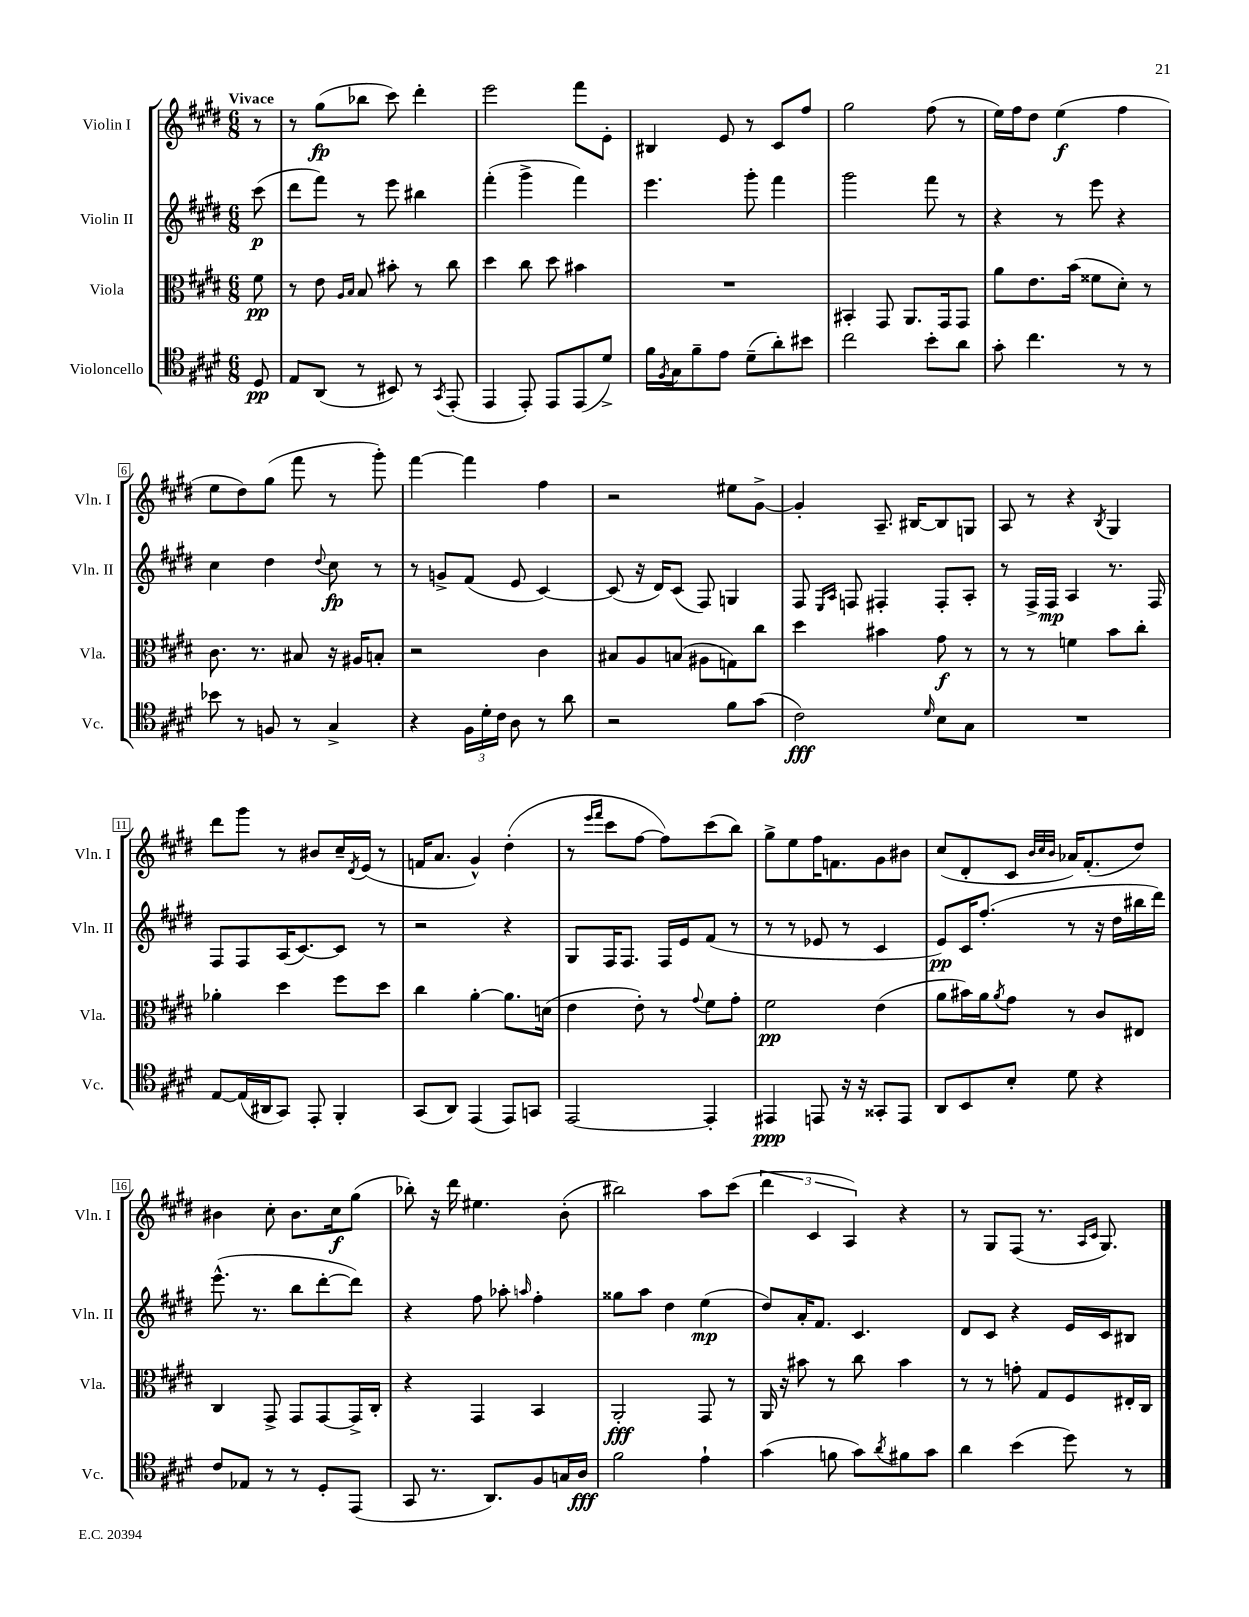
<<
\new StaffGroup <<
\new Staff = "s0" \with { instrumentName = "Violin I" shortInstrumentName = "Vln. I" } {
    \clef treble \key e \major \numericTimeSignature \time 6/8 \partial 8 \tempo "Vivace"
    r8 |
    r8 gis''8\fp( bes''8 cis'''8) dis'''4-. |
    e'''2 fis'''8 e'8-. |
    bis4 e'8 r8 cis'8 fis''8 |
    gis''2 fis''8( r8 |
    e''16) fis''16 dis''8 e''4\f( fis''4 |
    e''8 dis''8) gis''8( fis'''8 r8 gis'''8-.) |
    fis'''4~ fis'''4 fis''4 |
    r2 eis''8 gis'8~-> |
    gis'4-. a8.-- bis16~ bis8 g8 |
    a8 r8 r4 \acciaccatura { b8 } gis4 |
    dis'''8 gis'''8 r8 bis'8 cis''16-- \acciaccatura { dis'8 } e'16( r8 |
    f'16 a'8. gis'4-^) dis''4-.( |
    r8 \grace { e'''16 fis'''16 } cis'''8 fis''8~ fis''8) cis'''8( b''8) |
    gis''8-> e''8 fis''16 f'8. gis'8 bis'8 |
    cis''8( dis'8-. cis'8 \grace { b'32 cis''32 b'32 } aes'16) fis'8.-.( dis''8) |
    bis'4 cis''8-. bis'8. cis''16\f gis''8( |
    bes''8-.) r16 dis'''16 eis''4. b'8-.( |
    bis''2) a''8 cis'''8( |
    \tuplet 3/2 { dis'''4 cis'4 a4) } r4 |
    r8 gis8 fis8( r8. \grace { a16 cis'16 } gis8.) \bar "|." |
}
\new Staff = "s1" \with { instrumentName = "Violin II" shortInstrumentName = "Vln. II" } {
    \clef treble \key e \major \numericTimeSignature \time 6/8 \partial 8
    cis'''8\p( |
    dis'''8 fis'''8) r8 e'''8 bis''4 |
    fis'''4-.( gis'''4-> fis'''4) |
    e'''4. gis'''8-. fis'''4 |
    gis'''2 fis'''8 r8 |
    r4 r8 e'''8 r4 |
    cis''4 dis''4 \appoggiatura { dis''8 } cis''8\fp r8 |
    r8 g'8-> fis'8( e'8 cis'4~) |
    cis'8( r16 dis'16) cis'8( fis8) g4 |
    fis8 \grace { e16 a16 } f8 fis4-. fis8-. a8-. |
    r8 fis16-> fis16\mp a4 r8. fis16 |
    fis8 fis8 a16( cis'8.~) cis'8 r8 |
    r2 r4 |
    gis8 fis16 fis8. fis16 e'16 fis'8( r8 |
    r8 r8 ees'8 r8 cis'4 |
    e'8\pp) cis'16 fis''8.-.( r8 r16 dis''16 bis''16 dis'''16) |
    e'''8.-^( r8. b''8 dis'''8~-. dis'''8) |
    r4 fis''8 aes''8-. \grace { a''16 } fis''4-. |
    gisis''8 a''8 dis''4 e''4\mp( |
    dis''8) a'16-. fis'8. cis'4. |
    dis'8 cis'8 r4 e'16 cis'16 bis8 \bar "|." |
}
\new Staff = "s2" \with { instrumentName = "Viola" shortInstrumentName = "Vla." } {
    \clef alto \key e \major \numericTimeSignature \time 6/8 \partial 8
    fis'8\pp |
    r8 e'8 \grace { a16 b16 } b8 bis'8-. r8 cis''8 |
    dis''4 cis''8 dis''8 bis'4 |
    R2. |
    bis,4-. gis,8 a,8. gis,16 gis,8 |
    a'8 e'8. b'16( fisis'8 dis'8-.) r8 |
    cis'8. r8. bis8 r16 ais16 b8-. |
    r2 cis'4 |
    bis8 a8 b8( ais8 g8) cis''8 |
    dis''4 bis'4 gis'8\f r8 |
    r8 r8 f'4 b'8 cis''8-. |
    aes'4-. dis''4 fis''8 dis''8 |
    cis''4 a'4~-. a'8. d'16( |
    e'4 e'8-.) r8 \appoggiatura { gis'8 } fis'8 gis'8-. |
    fis'2\pp e'4( |
    a'8 bis'16) a'16 \acciaccatura { a'8 } gis'8 r8 cis'8 eis8 |
    cis4 gis,8-> gis,8 gis,8~ gis,16-> cis16-. |
    r4 gis,4 b,4 |
    a,2-.\fff gis,8 r8 |
    a,16 r16 bis'8 r8 cis''8 bis'4 |
    r8 r8 g'8-. gis8 fis8 eis16-. cis16 \bar "|." |
}
\new Staff = "s3" \with { instrumentName = "Violoncello" shortInstrumentName = "Vc." } {
    \clef tenor \key e \major \numericTimeSignature \time 6/8 \partial 8
    dis8\pp |
    e8 a,8( r8 bis,8) r8 \acciaccatura { gis,8 } e,8-.( |
    e,4 e,8-.) e,8 e,8( dis'8->) |
    fis'16 \acciaccatura { fis8 } gis16 fis'8-- e'8 dis'8--( a'8-.) bis'8 |
    cis''2 b'8-. a'8 |
    gis'8-. cis''4. r8 r8 |
    bes'8 r8 f8 r8 gis4-> |
    r4 \tuplet 3/2 { fis16 dis'16-. cis'16 } a8 r8 a'8 |
    r2 fis'8 gis'8( |
    cis'2\fff) \grace { dis'16 } b8 gis8 |
    R2. |
    e8~ e16( ais,16 gis,8) e,8-. fis,4-. |
    gis,8( a,8) e,4( e,8) g,8 |
    e,2~ e,4-. |
    eis,4\ppp e,8 r16 r16 gisis,8-. e,8 |
    a,8 b,8 b8-. dis'8 r4 |
    cis'8 ees8 r8 r8 dis8-. e,8( |
    gis,8 r8. a,8.) fis8 g16 a16\fff |
    fis'2 e'4-! |
    gis'4( f'8 gis'8) \acciaccatura { a'8 } fis'8 gis'8 |
    a'4 b'4( dis''8) r8 \bar "|." |
}
>>
>>
\layout { \context { \Score \override BarNumber.stencil = #(make-stencil-boxer 0.1 0.3 ly:text-interface::print) } }
